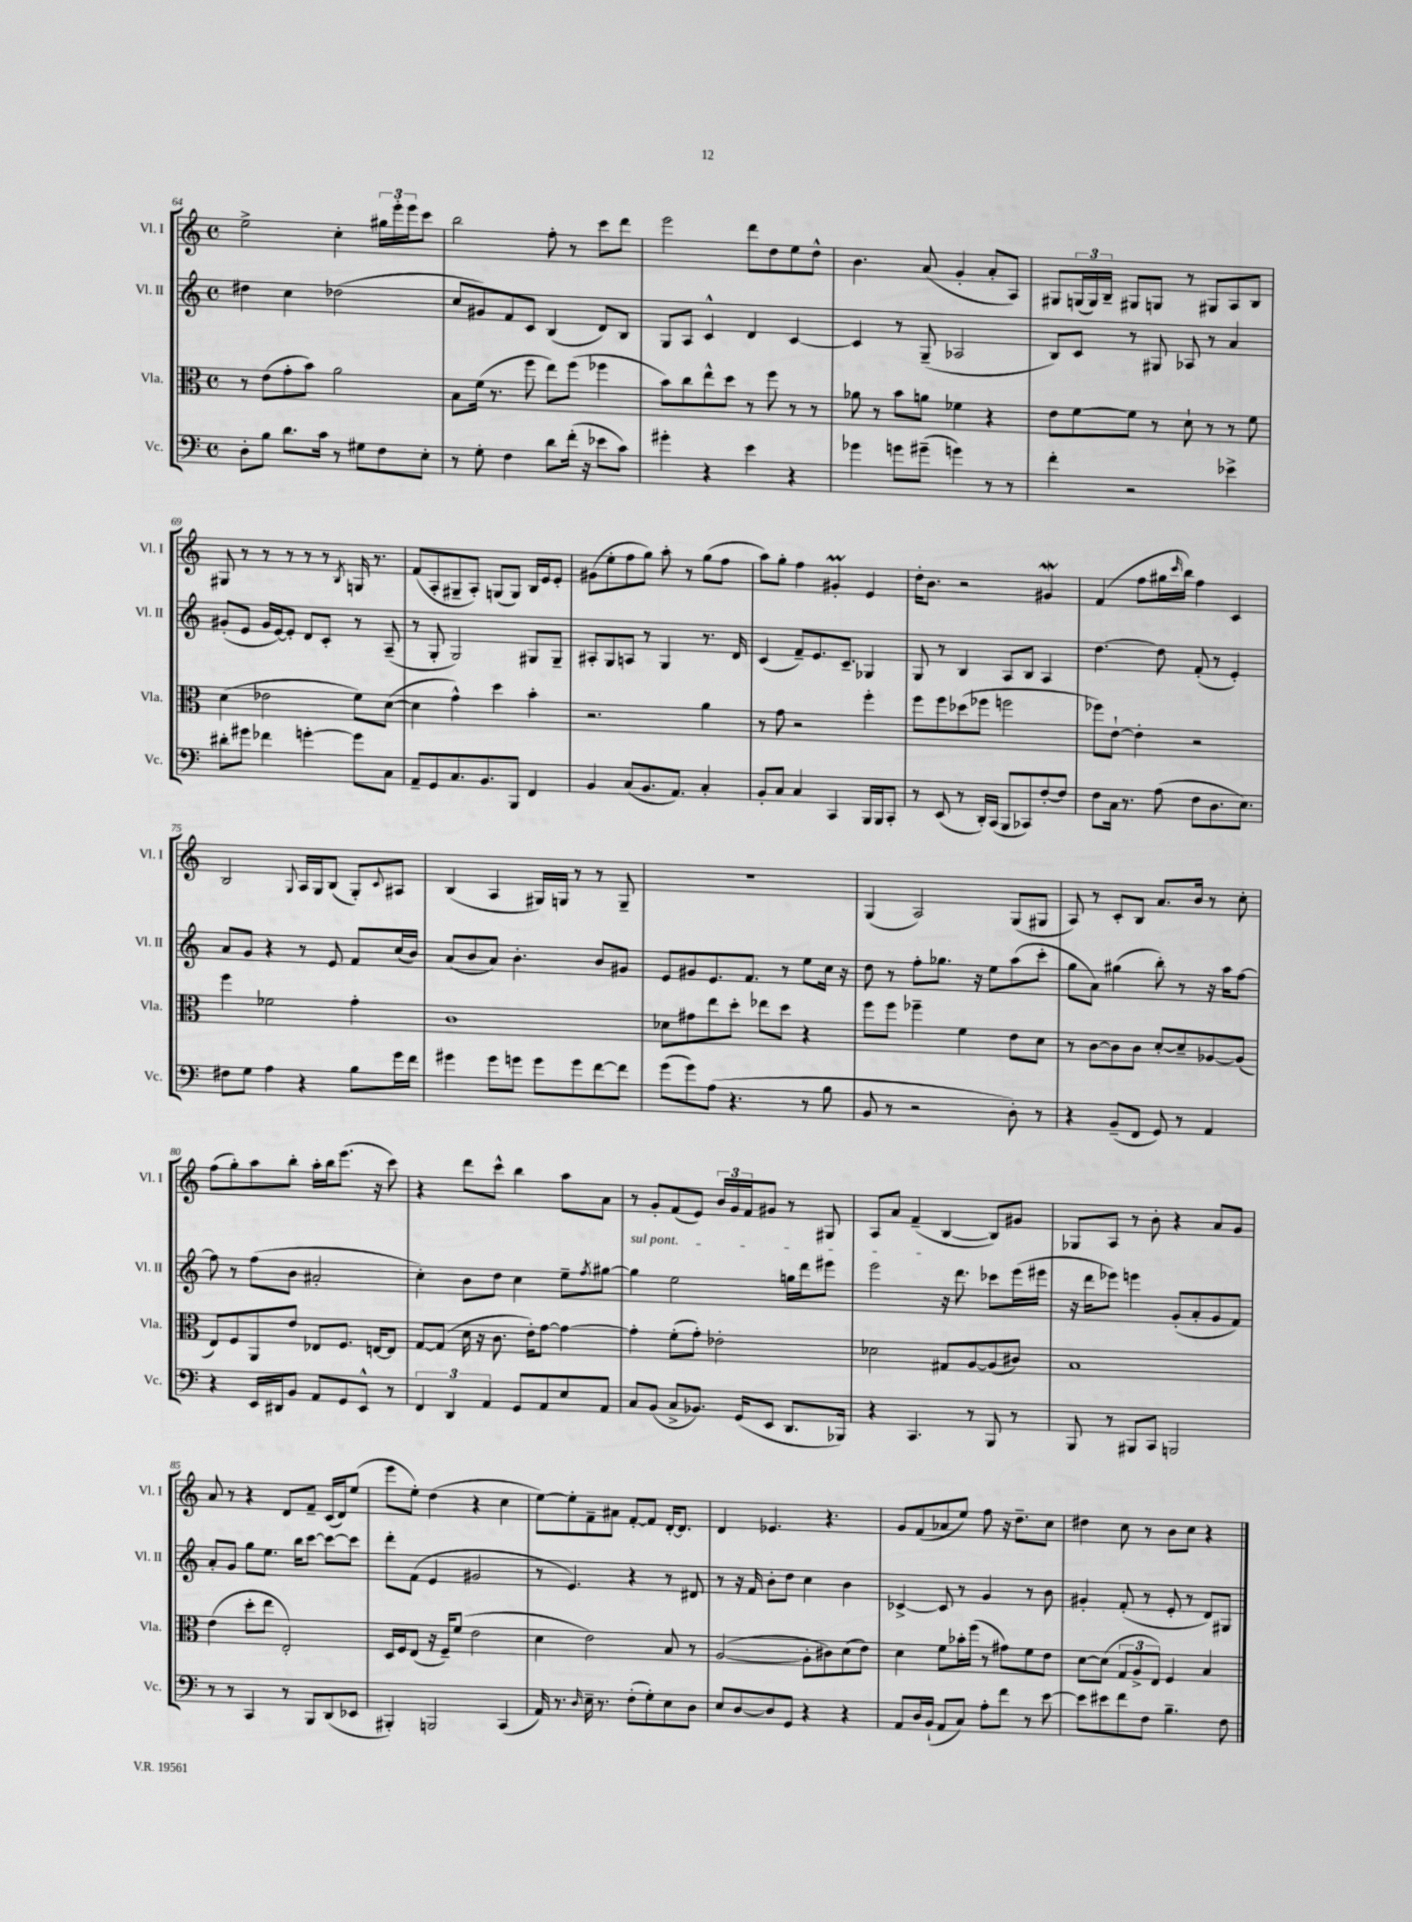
<<
\new StaffGroup <<
\new Staff = "s0" \with { instrumentName = "Vl. I" shortInstrumentName = "Vl. I" } {
    \clef treble \key c \major \defaultTimeSignature \time 4/4
    e''2-> c''4-. \tuplet 3/2 { gis''16 e'''16-. e'''16 } c'''8 |
    b''2 f''8-. r8 c'''8 d'''8 |
    e'''2 d'''8 d''8 e''8 d''8-^ |
    b'4. a'8( g'4-. a'8-. a8) |
    gis8 \tuplet 3/2 { g16( g16) b16-- } gis8 g8 r8 gis8 a8 b8 |
    gis8 r8 r8 r8 r8 r8 \acciaccatura { b8 } g16 r8. |
    f'8( a8-. gis8-- a8-.) g8( g8) b16 e'16 e'8-. |
    gis'8( e''8-. f''8 g''8) a''8-. r8 g''8( f''8 |
    a''8) g''8-. f''4 gis'4-.\prall e'4 |
    d''16-. b'8. r2 gis'4\mordent |
    f'4( f''8 gis''16 \grace { c'''16 } b''16) f''4 c'4 |
    b2 \appoggiatura { g8 } a16 g16 b8( g8-.) \appoggiatura { c'8 } ais8 |
    b4( a4 gis16) g16 r8 r8 g8-- |
    R1 |
    g4( a2) g8( gis8 |
    a8) r8 c'8-. b8 a'8. b'16 r8 c''8-. |
    f''8( g''8-.) a''8 b''8-. a''16-. b''16 e'''8.( r16 c'''8) |
    r4 d'''8 c'''8-^ b''4 a''8 a'8 |
    r8 g'8-. f'8( e'8) \tuplet 3/2 { b'16 g'16 f'16 } gis'8 r8 gis8 |
    a8 a'8 f'4--( b4~ b8) gis'8 |
    ges8 a8 r8 b'8-. r4 a'8 g'8 |
    a'8 r8 r4 d'8 f'8-- c'16( d'16) e''8( |
    e'''8 e''8-.) d''4( r4 c''4 |
    e''8~) e''8-. f'8-- ais'8 f'8~-. f'8 d'16~-. d'8. |
    d'4 ees'4. r4. |
    g'8 f'8( aes'8 e''8) f''8 r16 d''8.-- c''8 |
    dis''4 c''8 r8 b'8 c''8 r4 \bar "|." |
}
\new Staff = "s1" \with { instrumentName = "Vl. II" shortInstrumentName = "Vl. II" } {
    \clef treble \key c \major \defaultTimeSignature \time 4/4
    dis''4 c''4 des''2( |
    c''8 gis'8) f'8 c'8 b4( d'8) b8 |
    g8 a8 c'4-^ d'4 c'4~ |
    c'4 r8 g8--( aes2 |
    b8) c'8 r8 gis8 aes8 r8 a'4 |
    gis'8-.( e'8 gis'16 e'16~) e'8-. d'8 c'8-. r8 a8--( |
    r8 g8-. g2) gis8 gis8-- |
    ais8-. g8 a8 r8 g4 r8. d'16 |
    c'4( f'8--) e'8. c'8.-- ges4 |
    g8 r8 b4 a8 b8 a4 |
    d''4.~ d''8 f'8-.( r8 e'4-.) |
    a'8 g'8 r4 r8 e'8 f'8 c''16( b'16) |
    a'8( b'8 a'8) b'4.-. b'8 gis'8 |
    e'8 gis'8 e'8. f'8. r8 e''8 c''16 r16 |
    d''8 r8 f''8-. ges''8. r16 e''8 a''8( c'''8-. |
    g''8 a'8) gis''4( b''8-.) r8 r16 a''16 f''8~ |
    f''8 r8 f''8( b'8 ais'2-. |
    c''4-.) b'8 d''8 c''4 e''8-- \acciaccatura { f''8 } gis''8~ |
    \once \override TextSpanner.bound-details.left.text = \markup { \italic "sul pont." } gis''4\startTextSpan e''2 g''16 d'''16 eis'''8 |
    e'''2\stopTextSpan r16 d'''8. ces'''8 e'''16( eis'''16 |
    r16 d'''16 ees'''8) e'''4 g'8-.( a'8-. g'8 f'8) |
    a'8-. g'8 g''8 e''8. b''16 c'''8~ c'''8~ c'''8 |
    d'''8-. f'8( e'4 gis'2 |
    r8 e'4.) r4 r8 dis'8 |
    r8 r16 f'16 b'8-. d''8 c''4 b'4 |
    ces'4~-> ces'8 r8 g'4 r8 b'8 |
    gis'4-. f'8-.( r8 e'8-. r8 d'8) gis8 \bar "|." |
}
\new Staff = "s2" \with { instrumentName = "Vla." shortInstrumentName = "Vla." } {
    \clef alto \key c \major \defaultTimeSignature \time 4/4
    r8 e'8( g'8-. b'8) a'2 |
    b8 f'16( r8. f''8 e''8) f''8( fes''4 |
    b'8) c''8 e''8-^ d''8 r8 f''8 r8 r8 |
    aes'8 r8 b'8 a'8 fes'4 r4 |
    e'8 f'8~ f'8 r8 d'8-! r8 r8 f'8 |
    d'4( ees'2 f'8) d'8~( |
    d'4 g'4-^) d''4 b'4-. |
    r2. a'4 |
    r8 g'8 r2 f''4-. |
    f''8 f''8 des''8( fes''8 f''2 |
    fes''8) e'8~-! e'4-. r2 |
    f''4 fes'2 g'4-. |
    c'1 |
    des'8 gis'8 e''8 d''8-. ees''8 d''8 r4 |
    f''8 f''8 fes''4-- f'4 e'8 d'8 |
    r8 c'8~ c'8 c'8 d'8~-. d'8-- aes8~ aes8( |
    e8) f8 a,8 e'8 ees8 f8. e16~ e8 |
    g8~ g8( d'16 r16 c'8. e'16-.) g'8~ g'4~ |
    g'4-. f'8-.( g'8-.) ees'2-. |
    des'2 gis8 a8~ a8( cis'8) |
    b1 |
    e'4( d''8-. e''8 e2-.) |
    d16 f16 e8( r16 f16--) f'8( e'2 |
    d'4 e'2) b8 r8 |
    a2~( a8-. cis'8) d'8( e'8) |
    d'4 f'8 bes'16-. f''16( r8 gis'8) f'8 e'8 |
    d'8~ d'8( \tuplet 3/2 { g8 a8-> e8) } f4 b4 \bar "|." |
}
\new Staff = "s3" \with { instrumentName = "Vc." shortInstrumentName = "Vc." } {
    \clef bass \key c \major \defaultTimeSignature \time 4/4
    d8-. b8 d'8. c'16 r8 gis8 f8 e8-. |
    r8 g8-. f4 d'8 f'16-.( r16 ees'8 c'8) |
    gis'4-. r4 e'4 r4 |
    ges'4 g'8 gis'8--( g'4) r8 r8 |
    f'4-. r2 ees'4-> |
    dis'8-. gis'8 fes'4 g'4~-. g'8 c8 |
    a,8-- g,8 c8. b,8. b,,8 f,4 |
    b,4 c8( b,8. a,8.) c4-. |
    b,8-. c8 c4 c,4 b,,16 b,,16 c,8-. |
    r8 e,8( r8 d,16-.) c,16( b,,8 ces,8) f8~-. f8 |
    f8 c16 r8. a8( f8 d8. e8.) |
    fis8 g8 a4 r4 b8 g'16 f'16 |
    gis'4 gis'8 g'8 g'8 g'8 f'8~ f'8 |
    g'8( g'8) a8( r4. r8 b8 |
    b,8 r8 r2 d8-.) r8 |
    r4 b,8--( f,8 g,8) r8 a,4 |
    r4 e,16 dis,16 b,8 a,8 g,8 e,8-^ r8 |
    \tuplet 3/2 { f,4 d,4 a,4 } g,8 a,8 e8 a,8 |
    c8 b,8( c8-> bes,8.) g,16( e,8 d,8. bes,,16) |
    r4 c,4. r8 b,,8 r8 |
    b,,8 r8 bis,,8 c,8 b,,2 |
    r8 r8 c,4 r8 b,,8 d,8( ees,8 |
    bis,,4-.) b,,2 c,4( |
    a,16) r8. \grace { d16 } e16-- r8. f8-.( g8-.) e8 d8 |
    e8 d8~ d8 g,8 r4 r4 |
    a,8 d16 b,16-!( a,8 c8) a8-. f'8 r8 e'8~ |
    e'8 eis'8 f'8 f8 b4.-- f8 \bar "|." |
}
>>
>>
\layout { \context { \Score currentBarNumber = #64 } }
